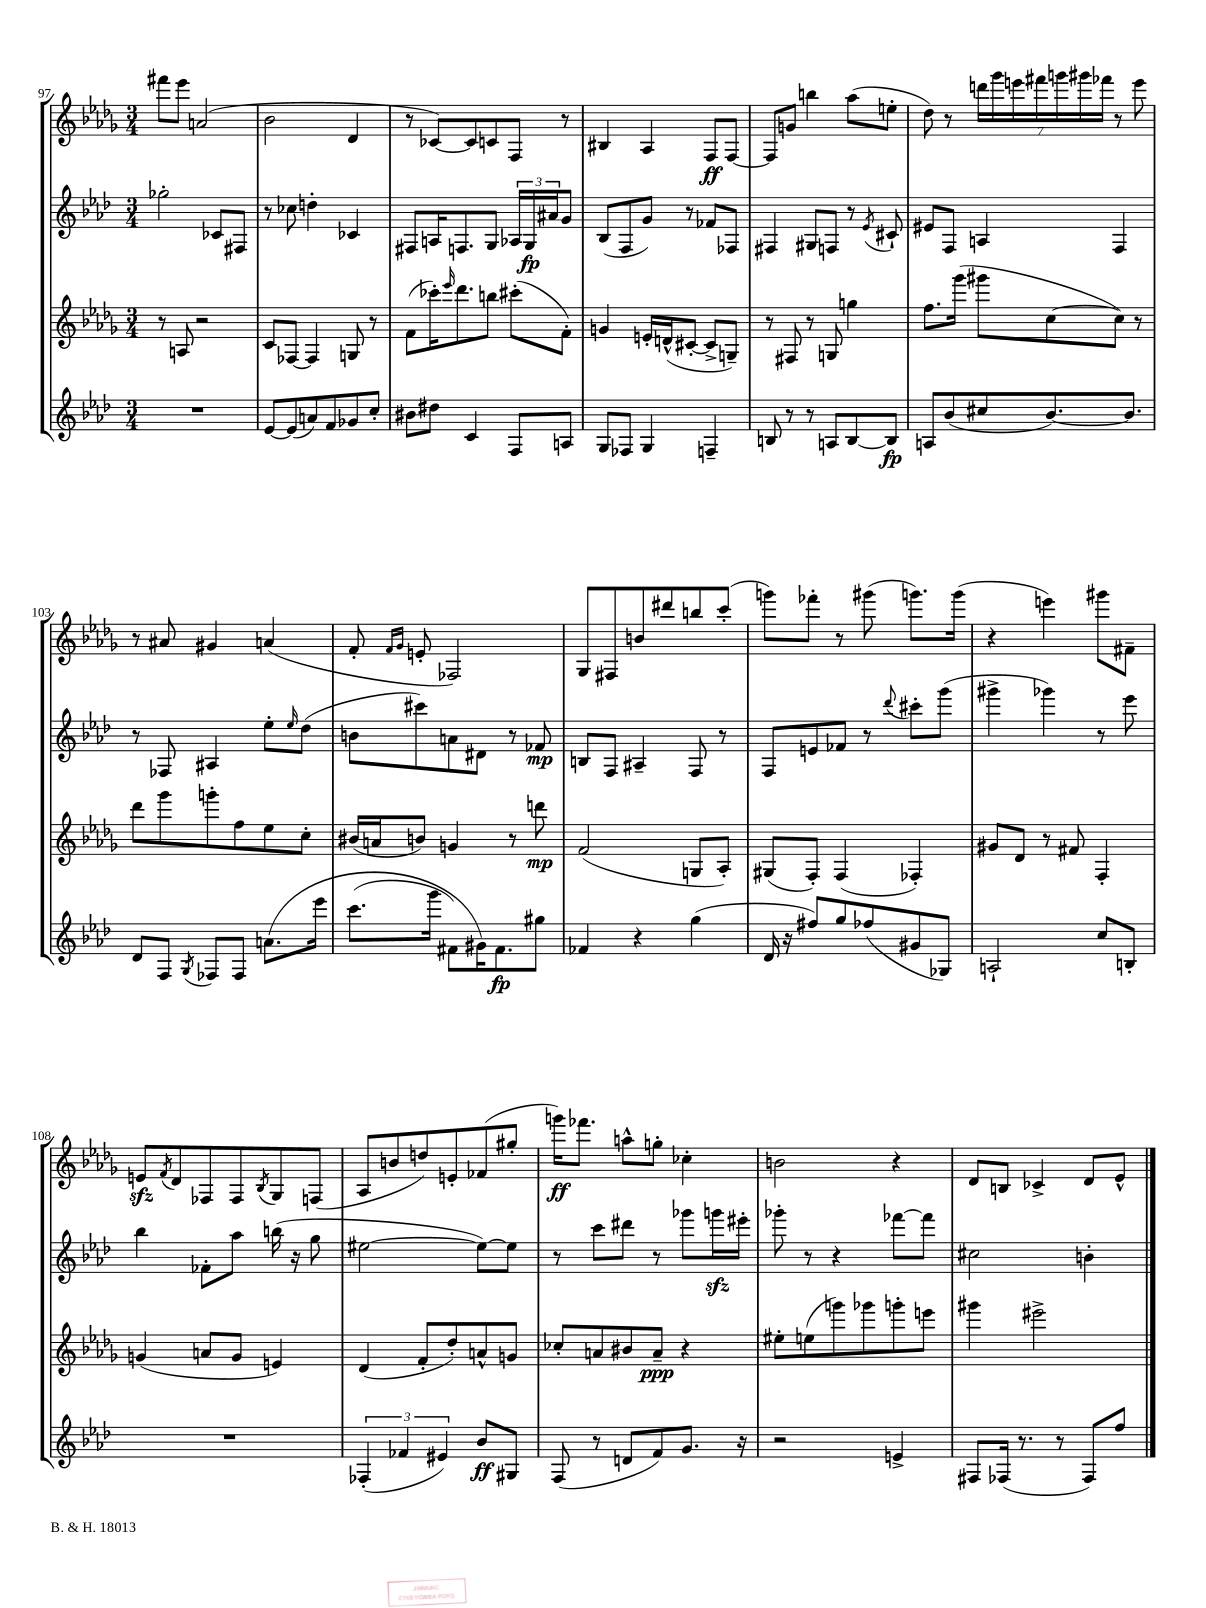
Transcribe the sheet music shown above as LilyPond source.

<<
\new StaffGroup <<
\new Staff = "s0" {
    \clef treble \key des \major \numericTimeSignature \time 3/4
    fis'''8 ees'''8 a'2( |
    bes'2 des'4 |
    r8 ces'8~) ces'8 c'8 f8 r8 |
    bis4 aes4 f8\ff f8~ |
    f8 g'8 b''4 aes''8( e''8-. |
    des''8) r8 \tuplet 7/4 { d'''16 ges'''16 e'''16 fis'''16 g'''16 gis'''16 fes'''16 } r8 e'''8 |
    r8 ais'8 gis'4 a'4( |
    f'8-. \grace { f'16 ges'16 } e'8-. fes2) |
    ges8 fis8 b'8 dis'''8 b''8 c'''8-.( |
    g'''8) fes'''8-. r8 gis'''8( g'''8.) g'''16( |
    r4 e'''4) gis'''8 fis'8-- |
    e'8\sfz \acciaccatura { f'8 } des'8 fes8 fes8 \acciaccatura { bes8 } ges8 f8( |
    aes8 b'8 d''8) e'8-. fes'8( gis''8-. |
    g'''16\ff) fes'''8. a''8-^ g''8-. ces''4-. |
    b'2 r4 |
    des'8 b8 ces'4-> des'8 ees'8-^ \bar "|." |
}
\new Staff = "s1" {
    \clef treble \key aes \major \numericTimeSignature \time 3/4
    ges''2-. ces'8 fis8 |
    r8 ces''8 d''4-. ces'4 |
    fis8 a16 f8. g8 \tuplet 3/2 { aes16 g16\fp ais'16 } g'8 |
    bes8( f8 g'8) r8 fes'8 fes8 |
    fis4 gis8 f8 r8 \acciaccatura { ees'8 } cis'8-! |
    eis'8 f8 a4 f4 |
    r8 fes8 ais4 ees''8-. \grace { ees''16 } des''8( |
    b'8 cis'''8) a'8 dis'8 r8 fes'8\mp |
    b8 f8 ais4-- f8 r8 |
    f8 e'8 fes'8 r8 \appoggiatura { des'''8 } cis'''8-. g'''8( |
    gis'''4-> ges'''4) r8 ees'''8 |
    bes''4 fes'8-. aes''8 b''16( r16 g''8 |
    eis''2~ eis''8~) eis''8 |
    r8 c'''8 dis'''8 r8 ges'''8 g'''16\sfz eis'''16-. |
    ges'''8-. r8 r4 fes'''8~ fes'''8 |
    cis''2 b'4-. \bar "|." |
}
\new Staff = "s2" {
    \clef treble \key des \major \numericTimeSignature \time 3/4
    r8 a8 r2 |
    c'8 fes8~ fes4 g8 r8 |
    f'8( ces'''16-.) \grace { ees'''16 } des'''8. b''8 cis'''8-.( f'8-.) |
    g'4 e'16-. d'16-^( cis'8~-. cis'8-> g8--) |
    r8 fis8 r8 g8 g''4 |
    f''8. ges'''16( gis'''8 c''8~ c''8) r8 |
    des'''8 ges'''8 g'''8-. f''8 ees''8 c''8-. |
    bis'16( a'16 b'8) g'4 r8 d'''8\mp |
    f'2( g8 aes8-.) |
    gis8( f8-.) f4( fes4-.) |
    gis'8 des'8 r8 fis'8 f4-. |
    g'4( a'8 g'8 e'4) |
    des'4( f'8-. des''8-.) a'8-^ g'8 |
    ces''8-. a'8 bis'8 a'8--\ppp r4 |
    eis''8-. e''8( g'''8) ges'''8 g'''8-. e'''8 |
    gis'''4 eis'''2-> \bar "|." |
}
\new Staff = "s3" {
    \clef treble \key aes \major \numericTimeSignature \time 3/4
    R2. |
    ees'8~ ees'8( a'8) f'8 ges'8 c''8-. |
    bis'8 dis''8 c'4 f8 a8 |
    g8 fes8 g4 f4-- |
    b8 r8 r8 a8 b8~ b8\fp |
    a8 bes'8( cis''8 bes'8.~) bes'8. |
    des'8 f8 \acciaccatura { g8 } fes8 fes8 a'8.\( ees'''16 |
    c'''8.( g'''16 fis'8) gis'16\) fis'8.\fp gis''8 |
    fes'4 r4 g''4( |
    des'16 r16 fis''8) g''8 fes''8( gis'8 ges8) |
    a2-! c''8 b8-. |
    R2. |
    \tuplet 3/2 { fes4-.( fes'4 eis'4) } bes'8\ff gis8 |
    f8( r8 d'8 f'8) g'8. r16 |
    r2 e'4-> |
    fis8 fes16( r8. r8 fes8) f''8 \bar "|." |
}
>>
>>
\layout { \context { \Score currentBarNumber = #97 } }
